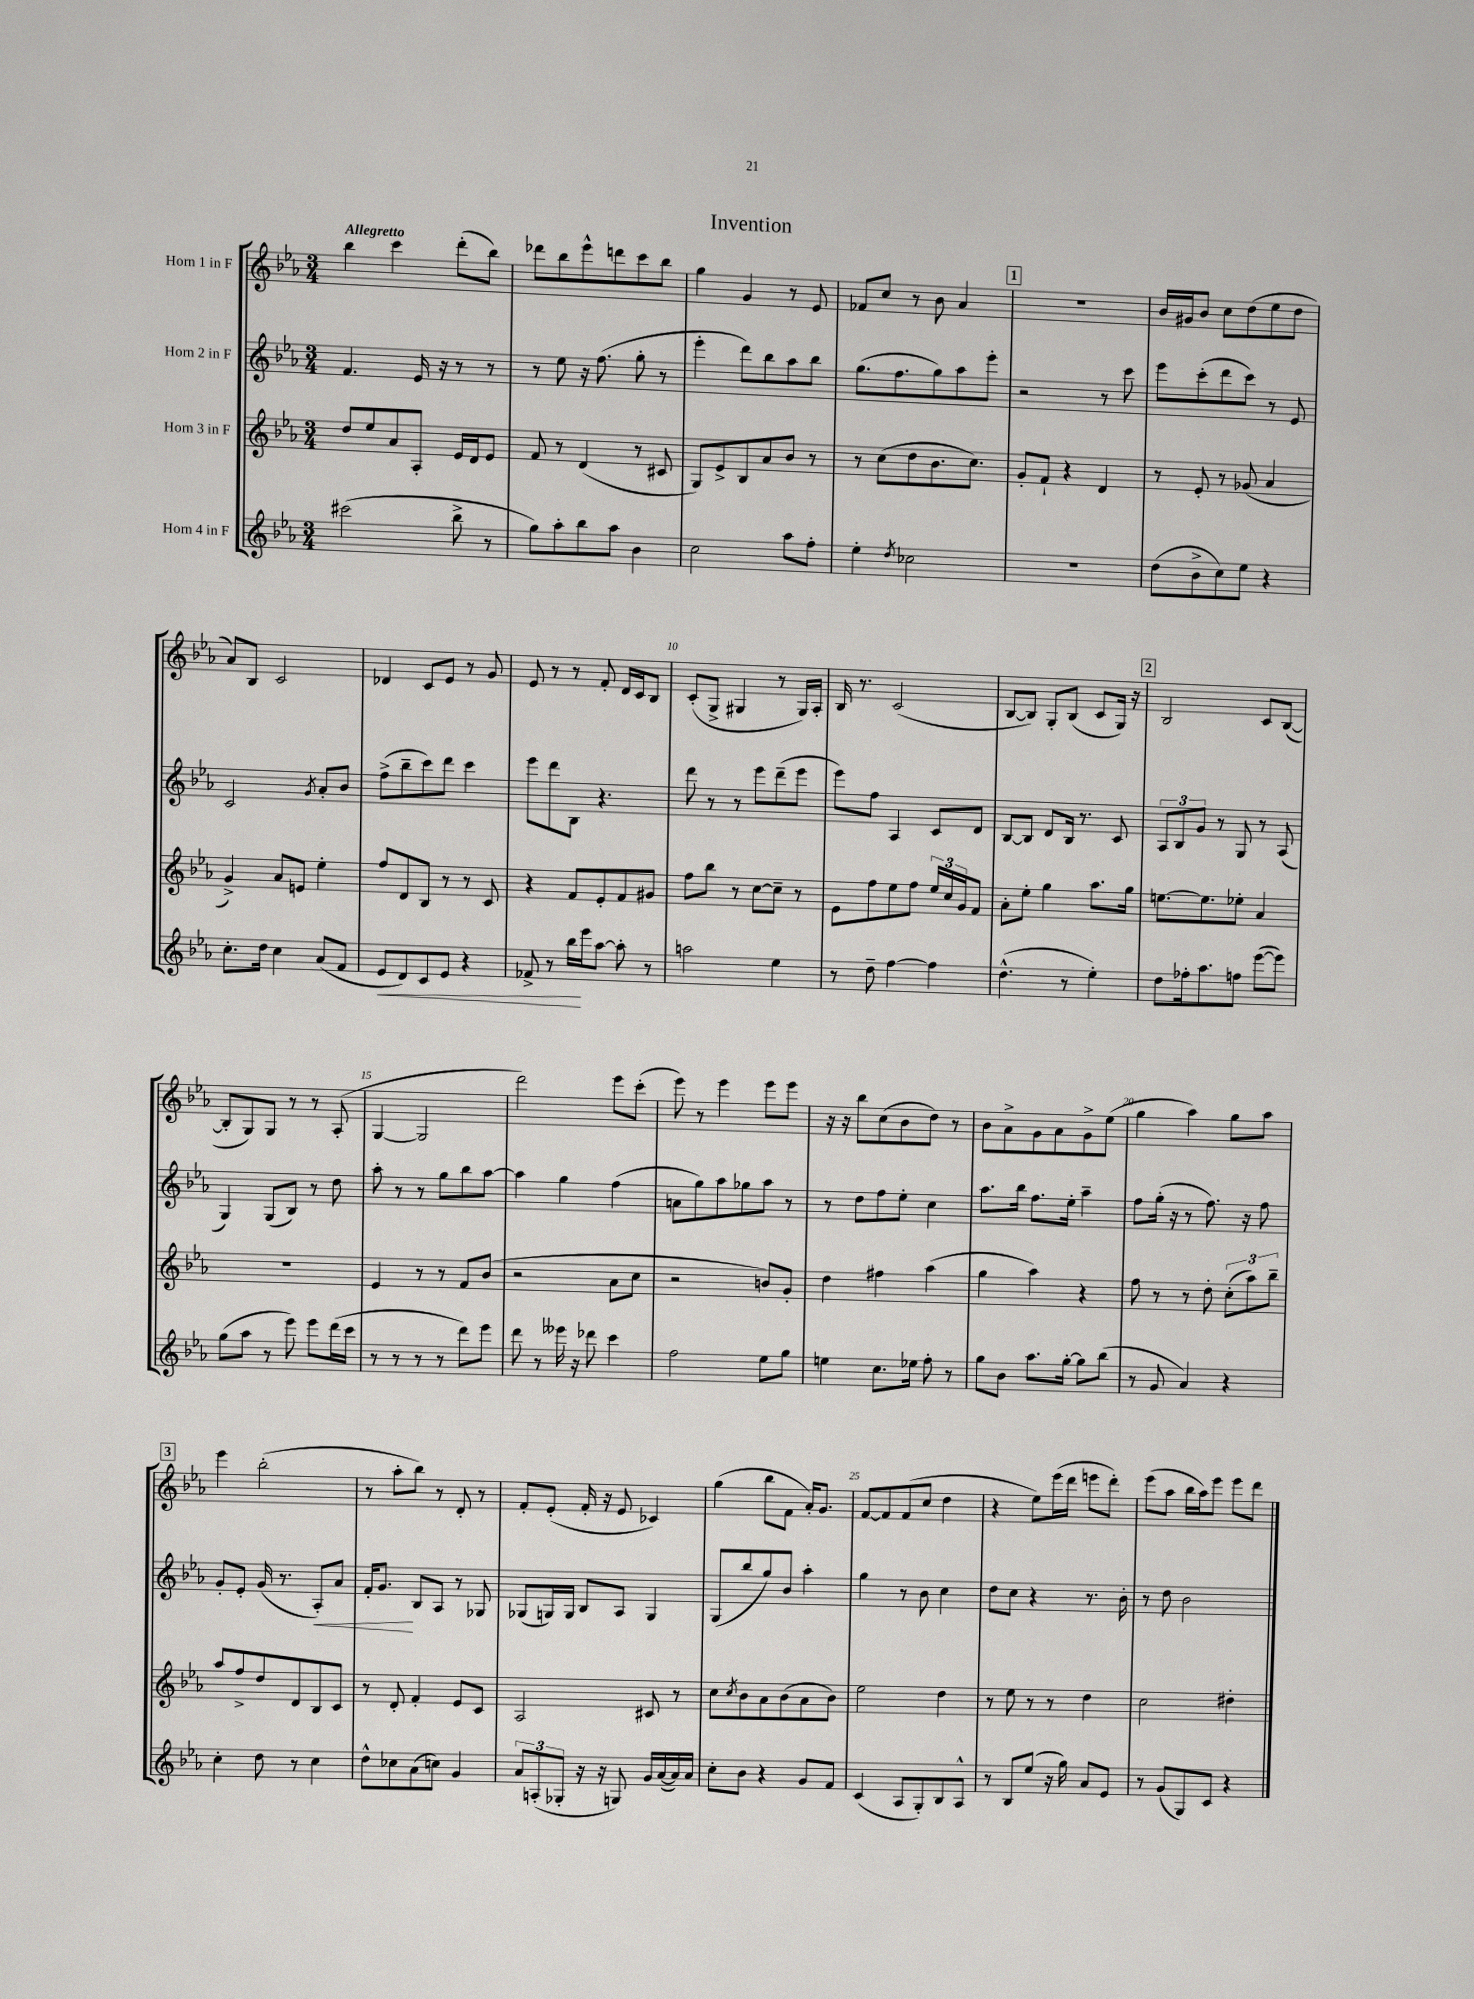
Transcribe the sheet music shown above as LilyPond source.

\header { title = "Invention" }
<<
\new StaffGroup <<
\new Staff = "s0" \with { instrumentName = "Horn 1 in F" } {
    \clef treble \key ees \major \numericTimeSignature \time 3/4 \tempo "Allegretto"
    bes''4 c'''4 d'''8-.( bes''8) |
    des'''8 bes''8 ees'''8-^ d'''8 c'''8 bes''8 |
    g''4 g'4 r8 ees'8 |
    fes'8 c''8 r8 bes'8 aes'4 |
    \mark \markup { \box "1" } R2. |
    bes'16 gis'16 bes'8 c''8 d''8( ees''8 d''8 |
    aes'8) bes8 c'2 |
    des'4 c'8 ees'8 r8 g'8 |
    ees'8 r8 r8 f'8-. d'16 c'16 bes8 |
    c'8-.( g8-> gis4 r8 gis16) aes16-. |
    bes16 r8. c'2( |
    bes8~ bes8) g8-. bes8( c'8 g16) r16 |
    \mark \markup { \box "2" } bes2 c'8 bes8~( |
    bes8-. g8) g8 r8 r8 aes8-.( |
    g4~ g2 |
    d'''2) ees'''8 c'''8-.( |
    ees'''8) r8 ees'''4 ees'''8 ees'''8 |
    r16 r16 bes''8 c''8( bes'8 d''8) r8 |
    bes'8 aes'8-> g'8 aes'8 g'8-> ees''8( |
    g''4 aes''4) g''8 aes''8 |
    \mark \markup { \box "3" } ees'''4 bes''2-.( |
    r8 aes''8-. bes''8) r8 d'8-. r8 |
    f'8-. ees'8-.( f'16-. r16 ees'8 ces'4) |
    g''4( bes''8 f'8 aes'16-.) g'8. |
    f'8~ f'8 f'8( c''8 d''4 |
    r4 ees''8) ees'''16( d'''16 e'''8 d'''8-.) |
    ees'''8( aes''8 bes''16 aes''16) ees'''8 ees'''8 d'''8 \bar "|." |
}
\new Staff = "s1" \with { instrumentName = "Horn 2 in F" } {
    \clef treble \key ees \major \numericTimeSignature \time 3/4
    f'4. ees'16 r16 r8 r8 |
    r8 ees''8 r16 f''8.( g''8-. r8 |
    ees'''4-. d'''8) bes''8 aes''8 bes''8 |
    g''8.( f''8. g''8) aes''8 ees'''8-. |
    \mark \markup { \box "1" } r2 r8 c'''8 |
    ees'''8 c'''8-.( d'''8 c'''8) r8 ees'8 |
    c'2 \acciaccatura { g'8 } aes'8-. bes'8 |
    f''8->( bes''8-- c'''8) d'''8 c'''4 |
    ees'''8 d'''8 bes8 r4. |
    d'''8 r8 r8 ees'''8 d'''8--( ees'''8 |
    ees'''8) f''8 aes4 c'8 d'8 |
    bes8~ bes8 d'8 bes16 r8. c'8 |
    \mark \markup { \box "2" } \tuplet 3/2 { aes8 bes8 g'8 } r8 g8 r8 aes8( |
    g4) g8( bes8) r8 d''8 |
    aes''8-. r8 r8 g''8 bes''8 aes''8~ |
    aes''4 g''4 f''4( |
    a'8 g''8) aes''8 ges''8 aes''8 r8 |
    r8 d''8 f''8 ees''8-. c''4 |
    aes''8. bes''16 f''8. ees''16-. aes''4-- |
    f''8 g''16-.( r16 r8 f''8.) r16 f''8 |
    \mark \markup { \box "3" } g'8-. ees'8-. g'16( r8. aes8-.\<) aes'8 |
    f'16-. g'8.\! bes8 aes8 r8 ges8 |
    ges8( g16) g16 bes8 aes8 g4 |
    g8( bes''8 g''8) bes'8 aes''4-. |
    g''4 r8 bes'8 c''4 |
    d''8 c''8 r4 r8. bes'16-. |
    r8 d''8 bes'2 \bar "|." |
}
\new Staff = "s2" \with { instrumentName = "Horn 3 in F" } {
    \clef treble \key ees \major \numericTimeSignature \time 3/4
    d''8 ees''8 aes'8 aes8-. ees'16 d'16 ees'8 |
    f'8 r8 d'4( r8 cis'8 |
    g8) ees'8-> bes8 aes'8 bes'8 r8 |
    r8 c''8( d''8 bes'8. c''8.) |
    \mark \markup { \box "1" } g'8-. f'8-! r4 d'4 |
    r8 ees'8-. r8 ges'8( aes'4 |
    g'4->) aes'8 e'8 ees''4-. |
    f''8 d'8 bes8 r8 r8 c'8 |
    r4 f'8 ees'8-. f'8 gis'8 |
    f''8 bes''8 r8 c''8~ c''8-- r8 |
    ees'8 f''8 ees''8 f''8 \tuplet 3/2 { ees''16 c''16 g'16 } f'8 |
    aes'8-. ees''8-. g''4 aes''8. g''16 |
    \mark \markup { \box "2" } e''8.~ e''8. ees''8-. aes'4 |
    R2. |
    ees'4 r8 r8 f'8 bes'8( |
    r2 aes'8 c''8 |
    r2 b'8) g'8-. |
    d''4 fis''4 aes''4( |
    g''4 aes''4) r4 |
    f''8 r8 r8 d''8-. \tuplet 3/2 { c''8-.( aes''8) bes''8-- } |
    \mark \markup { \box "3" } aes''8 f''8-> d''8 d'8 bes8 c'8 |
    r8 d'8-. f'4-. ees'8 c'8 |
    aes2 cis'8 r8 |
    c''8 \acciaccatura { c''8 } bes'8 aes'8 bes'8( aes'8 bes'8) |
    ees''2 d''4 |
    r8 ees''8 r8 r8 d''4 |
    c''2 dis''4-. \bar "|." |
}
\new Staff = "s3" \with { instrumentName = "Horn 4 in F" } {
    \clef treble \key ees \major \numericTimeSignature \time 3/4
    cis'''2( bes''8-> r8 |
    g''8) aes''8-. bes''8 aes''8 bes'4 |
    c''2 aes''8 f''8-. |
    ees''4-. \acciaccatura { d''8 } ces''2 |
    \mark \markup { \box "1" } R2. |
    d''8( bes'8-> c''8) ees''8 r4 |
    c''8.-. d''16 c''4 aes'8( f'8 |
    ees'8\< d'8) c'8 ees'8 r4 |
    fes'8-> r8 bes''16\! ees'''16 aes''8~ aes''8-. r8 |
    a''2 ees''4 |
    r8 d''8-- f''4~ f''4 |
    d''4.-^( r8 ees''4-.) |
    \mark \markup { \box "2" } d''8 fes''16-. aes''8. f''8 ees'''8~( ees'''8) |
    g''8( aes''8 r8 ees'''8) ees'''8 d'''16( c'''16 |
    r8 r8 r8 r8 d'''8) ees'''8 |
    d'''8 r8 eeses'''16 r16 des'''8 c'''4 |
    f''2 ees''8 g''8 |
    e''4 c''8. ees''16 f''8-. r8 |
    g''8 bes'8 aes''8. g''16~-. g''8 bes''8( |
    r8 g'8 aes'4) r4 |
    \mark \markup { \box "3" } c''4-. d''8 r8 c''4 |
    d''8-^ ces''8 aes'8( c''8) g'4 |
    \tuplet 3/2 { aes'8 a8-.( ges8-. } r16 r16 g8) g'16 aes'16~( aes'16) aes'16 |
    c''8-. bes'8 r4 g'8 f'8 |
    c'4( aes8 g8-.) bes8 aes8-^ |
    r8 bes8 ees''8( r16 g''16) aes'8 ees'8 |
    r8 g'8( g8) c'8 r4 \bar "|." |
}
>>
>>
\layout { \context { \Score \override BarNumber.break-visibility = ##(#f #t #t) barNumberVisibility = #(every-nth-bar-number-visible 5) } }
